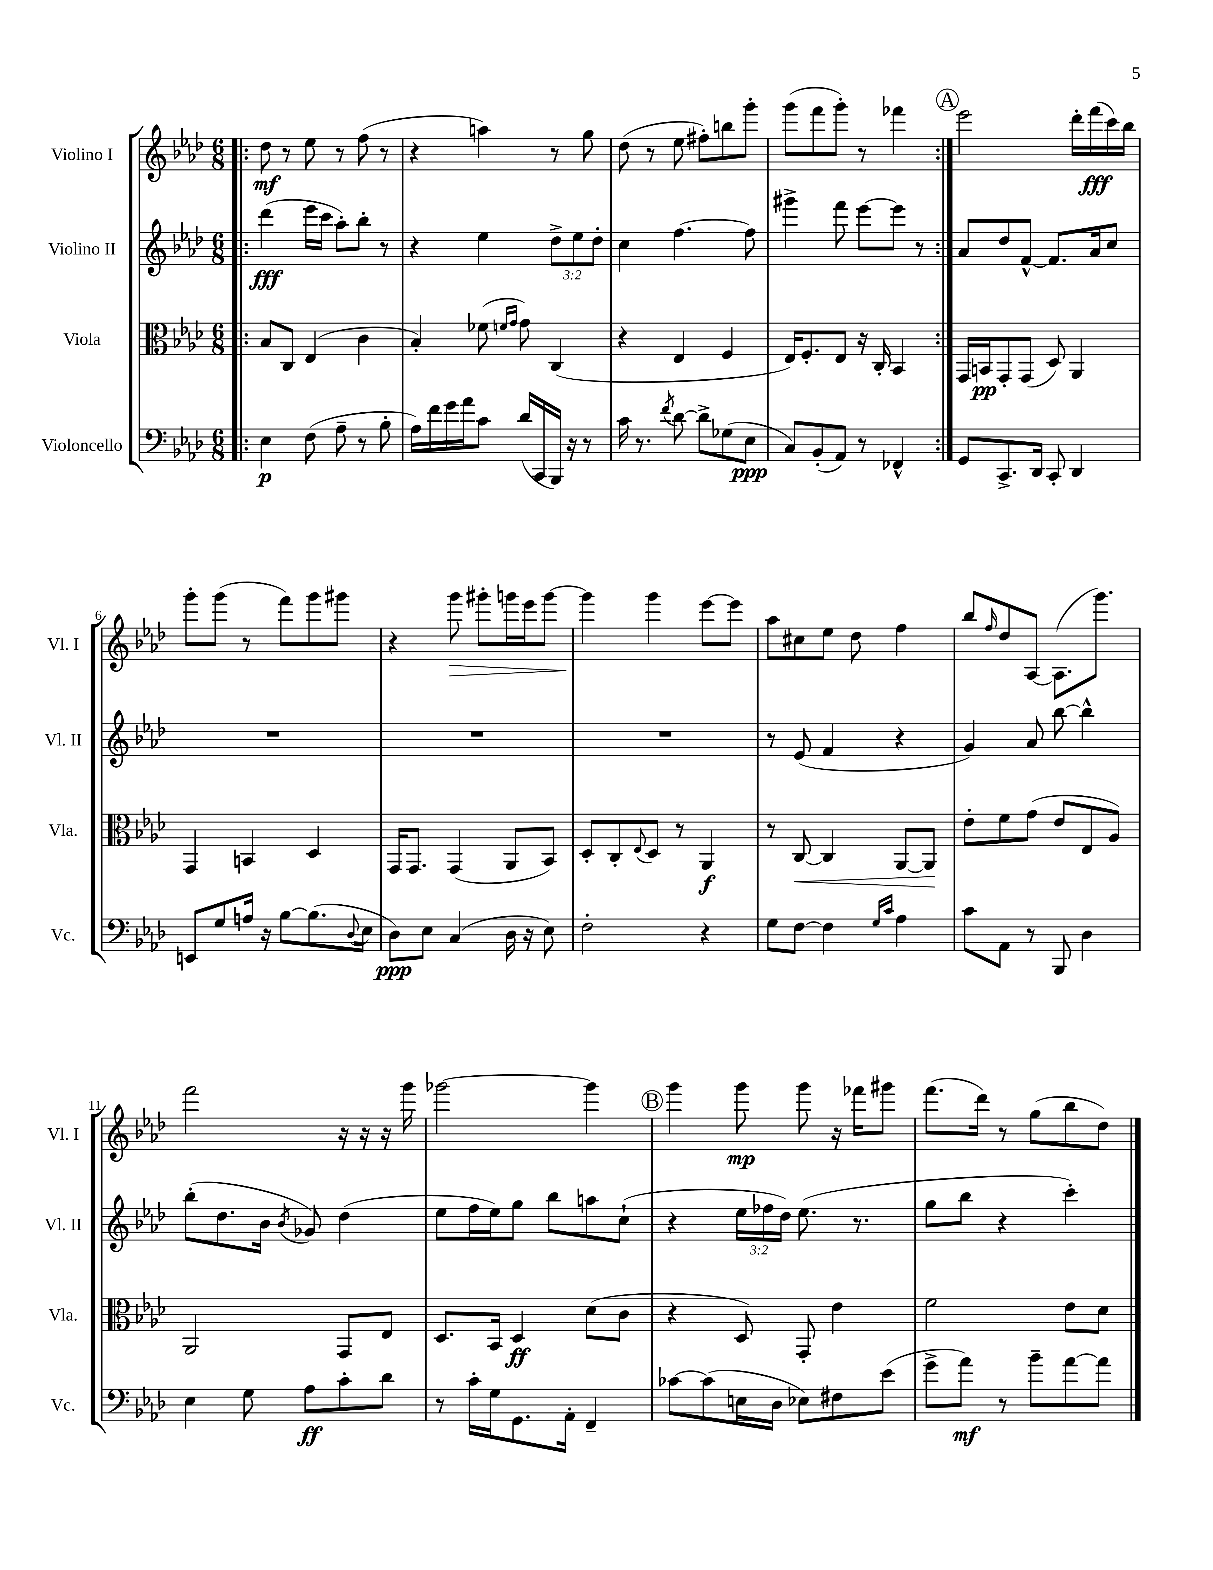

**kern	**dynam	**kern	**dynam	**kern	**dynam	**kern	**dynam
*part4	*part4	*part3	*part3	*part2	*part2	*part1	*part1
*staff4	*staff4	*staff3	*staff3	*staff2	*staff2	*staff1	*staff1
*I"Violoncello	*	*I"Viola	*	*I"Violino II	*	*I"Violino I	*
*I'Vc.	*	*I'Vla.	*	*I'Vl. II	*	*I'Vl. I	*
*clefF4	*	*clefC3	*	*clefG2	*	*clefG2	*
*k[b-e-a-d-]	*	*k[b-e-a-d-]	*	*k[b-e-a-d-]	*	*k[b-e-a-d-]	*
*M6/8	*	*M6/8	*	*M6/8	*	*M6/8	*
=1!|:	=1!|:	=1!|:	=1!|:	=1!|:	=1!|:	=1!|:	=1!|:
4E-\	p	8B-/L	.	(4ddd-\	fff	8dd-\	mf
.	.	8C/J	.	.	.	8r	.
(8F\	.	(4E-/	.	16eee-\LL	.	8ee-\	.
.	.	.	.	16ccc\JJ	.	.	.
8A-~\	.	.	.	8aa-'\L)	.	8r	.
8r	.	4c\	.	8bb-'\J	.	(8ff\	.
8B-'\	.	.	.	8r	.	8r	.
=2	=2	=2	=2	=2	=2	=2	=2
16A-\LL)	.	4B-'/)	.	4r	.	4r	.
16f\	.	.	.	.	.	.	.
16g\	.	.	.	.	.	.	.
16a-\J	.	.	.	.	.	.	.
8c\J	.	(8f-X\	.	4ee-\	.	4aan\)	.
.	.	16qqfn/LL	.	.	.	.	.
.	.	16qqg/JJ	.	.	.	.	.
(16d-/LL	.	8g\)	.	.	.	.	.
16CC/	.	.	.	.	.	.	.
16BBB-/JJ)	.	(4C/	.	12dd-^\L	.	8r	.
16r	.	.	.	.	.	.	.
.	.	.	.	12ee-\	.	.	.
8r	.	.	.	.	.	8gg\	.
.	.	.	.	12dd-'\J	.	.	.
=3	=3	=3	=3	=3	=3	=3	=3
16c\	.	4r	.	4cc\	.	(8dd-\	.
8.r	.	.	.	.	.	.	.
.	.	.	.	.	.	8r	.
8qf/	.	.	.	.	.	.	.
[8d-\	.	4E-/	.	[4.ff\	.	8ee-\	.
8d-^\L]	.	.	.	.	.	8ff#X'\L)	.
(8G-X\	.	4F/	.	.	.	8bbn\	.
8E-\J	ppp	.	.	8ff\]	.	8ggg'\J	.
=4	=4	=4	=4	=4	=4	=4	=4
8C/L)	.	16E-/KL)	.	4ggg#X^\	.	(8ggg\L	.
.	.	8.F'/	.	.	.	.	.
(8BB-'/	.	.	.	.	.	8fff\	.
8AA-/J)	.	8E-/J	.	8fff\	.	8ggg'\J)	.
8r	.	16r	.	[8eee-\L	.	8r	.
.	.	16C'/	.	.	.	.	.
4FF-X^^/	.	4BB-/	.	8eee-\J]	.	4fff-X\	.
.	.	.	.	8r	.	.	.
!!LO:REH:place=s1:t=A
=5:|!	=5:|!	=5:|!	=5:|!	=5:|!	=5:|!	=5:|!	=5:|!
8GG/L	.	16GG/LL	.	8a-/L	.	2eee-\	.
.	.	16BBn/J	pp	.	.	.	.
8.CC^/	.	8GG'/	.	8dd-/	.	.	.
.	.	(8GG/J	.	[8f^^/J	.	.	.
16DD-/Jk	.	.	.	.	.	.	.
8CC'/	.	8D-/)	.	8.f/L]	.	.	.
4DD-/	.	4AA-/	.	.	.	16ddd-'\LL	.
.	.	.	.	16a-/k	.	(16fff\	fff
.	.	.	.	8cc/J	.	16ccc\)	.
.	.	.	.	.	.	16bb-\JJ	.
!!LO:LB:g=z
=6	=6	=6	=6	=6	=6	=6	=6
8EEn/L	.	4GG/	.	2.r	.	8ggg'\L	.
8G/	.	.	.	.	.	(8ggg\J	.
16An/Jk	.	4BBn/	.	.	.	8r	.
16r	.	.	.	.	.	.	.
[8B-\L	.	.	.	.	.	8fff\L)	.
(8.B-\]	.	4D-/	.	.	.	8ggg\	.
.	.	.	.	.	.	8ggg#X\J	.
8qqD-/	.	.	.	.	.	.	.
16E-\Jk	.	.	.	.	.	.	.
=7	=7	=7	=7	=7	=7	=7	=7
8D-\L)	ppp	16GG/KL	.	2.r	.	4r	.
.	.	8.GG/J	.	.	.	.	.
8E-\J	.	.	.	.	.	.	.
!	!	!	!	!	!	!	!LO:HP:b
(4C/	.	(4GG/	.	.	.	8ggg\	>
.	.	.	.	.	.	8ggg#X'\L	.
16D-\	.	8AA-/L	.	.	.	16gggn\L	.
16r	.	.	.	.	.	16eee-\J	.
8E-\)	.	8BB-/J)	.	.	.	[8ggg\J	.
=8	=8	=8	=8	=8	=8	=8	=8
2F'\	.	8D-'/L	.	2.r	.	4ggg\]	.
.	.	8C'/	.	.	.	.	.
.	.	8qqE-/	.	.	.	.	.
.	.	8D-/J	.	.	.	4ggg\	]
.	.	8r	.	.	.	.	.
4r	.	4AA-/	f	.	.	[8eee-\L	.
.	.	.	.	.	.	8eee-\J]	.
=9	=9	=9	=9	=9	=9	=9	=9
8G\L	.	8r	.	8r	.	8aa-\L	.
!	!	!	!LO:HP:b	!	!	!	!
[8F\J	.	[8C/	<	(8e-/	.	8cc#X\	.
4F\]	.	4C/]	.	4f/	.	8ee-\J	.
.	.	.	.	.	.	8dd-\	.
16qqG/LL	.	.	.	.	.	.	.
16qqc/JJ	.	.	.	.	.	.	.
4A-\	.	[8AA-/L	.	4r	.	4ff\	.
.	.	8AA-/J]	.	.	.	.	.
.	.	.	[	.	.	.	.
=10	=10	=10	=10	=10	=10	=10	=10
8c\L	.	8e-'\L	.	4g/)	.	8bb-/L	.
.	.	.	.	.	.	16qqff/	.
8AA-\J	.	8f\	.	.	.	8dd-/	.
8r	.	(8g\J	.	8a-/	.	[8A-/J	.
8BBB-/	.	8e-/L	.	[8bb-\	.	(8.A-\L]	.
4D-\	.	8E-/	.	4bb-^^\]	.	.	.
.	.	.	.	.	.	8.ggg\J)	.
.	.	8A-/J)	.	.	.	.	.
!!LO:LB:g=z
=11	=11	=11	=11	=11	=11	=11	=11
4E-\	.	2AA-/	.	(8bb-'\L	.	2fff\	.
.	.	.	.	8.dd-\	.	.	.
8G\	.	.	.	.	.	.	.
.	.	.	.	16b-\Jk	.	.	.
.	.	.	.	8qb-/	.	.	.
8A-\L	ff	.	.	8g-X/)	.	.	.
8c'\	.	8GG/L	.	(4dd-\	.	16r	.
.	.	.	.	.	.	16r	.
8d-\J	.	8E-/J	.	.	.	16r	.
.	.	.	.	.	.	16ggg\	.
=12	=12	=12	=12	=12	=12	=12	=12
8r	.	8.D-/L	.	8ee-\L	.	[2ggg-X\	.
16c'\LL	.	.	.	16ff\L	.	.	.
16G\J	.	16BB-/Jk	.	16ee-\J)	.	.	.
8.GG\	.	4D-/	ff	8gg\J	.	.	.
.	.	.	.	8bb-\L	.	.	.
16AA-'\Jk	.	.	.	.	.	.	.
4FF~/	.	(8d-\L	.	8aan\	.	4ggg-\]	.
.	.	8c\J	.	(8cc`\J	.	.	.
!!LO:REH:place=s1:t=B
=13	=13	=13	=13	=13	=13	=13	=13
[8c-X\L	.	4r	.	4r	.	4ggg\	.
(8c-\]	.	.	.	.	.	.	.
16En\L	.	8D-/)	.	24ee-\LL	.	8ggg\	mp
.	.	.	.	24ff-X\	.	.	.
16D-\JJ	.	.	.	.	.	.	.
.	.	.	.	24dd-\JJ)	.	.	.
8E-X\L)	.	8GG'/	.	(8.ee-\	.	8ggg\	.
8F#X\	.	4e-\	.	.	.	16r	.
.	.	.	.	8.r	.	16fff-X\KL	.
(8e-\J	.	.	.	.	.	8ggg#X\J	.
=14	=14	=14	=14	=14	=14	=14	=14
8g^\L	.	2f\	.	8gg\L	.	(8.fff\L	.
8a-\J)	mf	.	.	8bb-\J	.	.	.
.	.	.	.	.	.	16ddd-\Jk)	.
8r	.	.	.	4r	.	8r	.
8b-~\L	.	.	.	.	.	(8gg\L	.
[8a-\	.	8e-\L	.	4ccc'\)	.	8bb-\	.
8a-\J]	.	8d-\J	.	.	.	8dd-\J)	.
==	==	==	==	==	==	==	==
*-	*-	*-	*-	*-	*-	*-	*-
